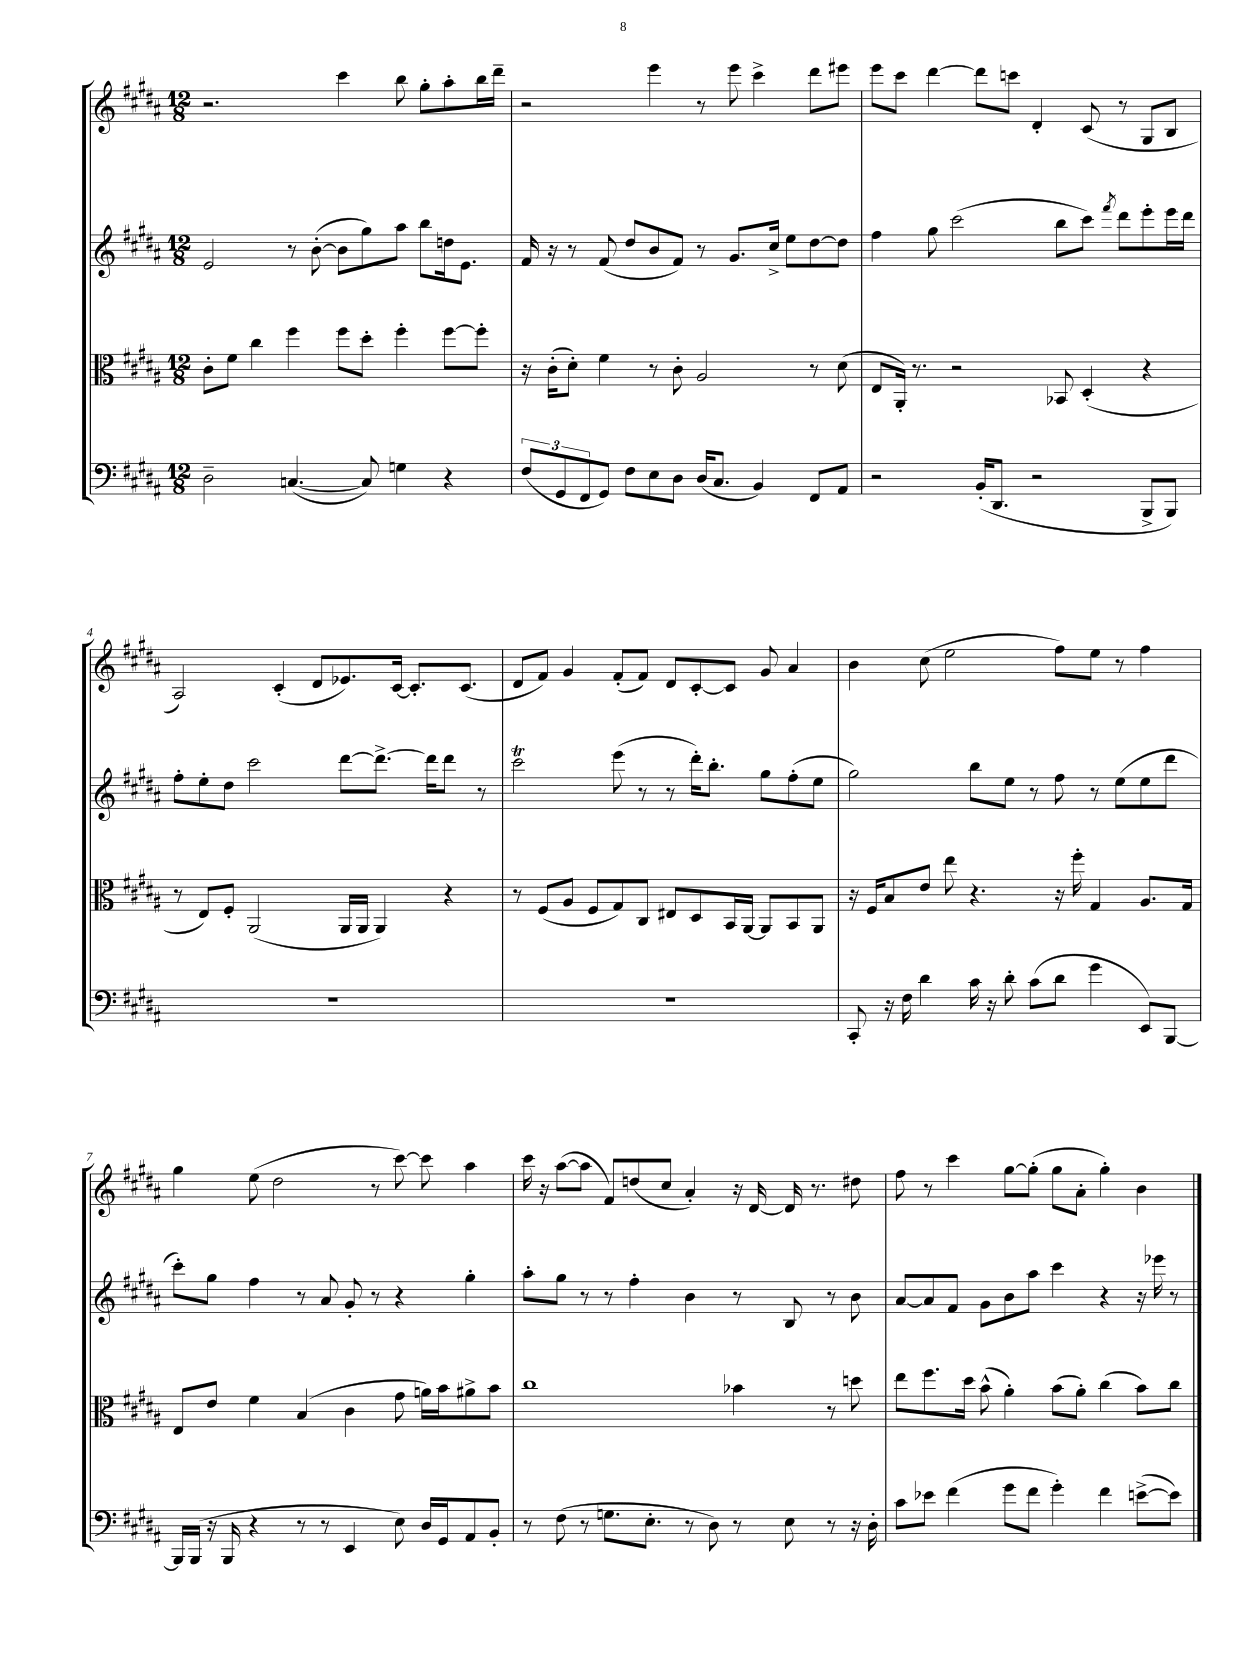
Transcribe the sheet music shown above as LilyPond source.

<<
\new StaffGroup <<
\new Staff = "s0" {
    \clef treble \key b \major \numericTimeSignature \time 12/8
    r2. cis'''4 b''8 gis''8-. ais''8-. b''16 dis'''16-- |
    r2 e'''4 r8 e'''8 cis'''4-> dis'''8 eis'''8 |
    e'''8 cis'''8 dis'''4~ dis'''8 c'''8 dis'4-. cis'8( r8 gis8 b8 |
    ais2) cis'4-.( dis'8 ees'8.) cis'16~ cis'8.-. cis'8.( |
    dis'8 fis'8) gis'4 fis'8-.( fis'8) dis'8 cis'8~-. cis'8 gis'8 ais'4 |
    b'4 cis''8( e''2 fis''8) e''8 r8 fis''4 |
    gis''4 e''8( dis''2 r8 cis'''8~) cis'''8 ais''4 |
    cis'''16 r16 ais''8~( ais''8 fis'8) d''8( cis''8 ais'4-.) r16 dis'16~ dis'16 r8. dis''8 |
    fis''8 r8 cis'''4 gis''8~ gis''8-.( gis''8 ais'8-. gis''4-.) b'4 \bar "|." |
}
\new Staff = "s1" {
    \clef treble \key b \major \numericTimeSignature \time 12/8
    e'2 r8 b'8~-.( b'8 gis''8) ais''8 b''8 d''16 e'8. |
    fis'16 r16 r8 fis'8( dis''8 b'8 fis'8) r8 gis'8. cis''16-> e''8 dis''8~ dis''8 |
    fis''4 gis''8 cis'''2( b''8 cis'''8) \acciaccatura { fis'''8 } dis'''8 e'''8-. e'''16 dis'''16 |
    fis''8-. e''8-. dis''8 cis'''2 dis'''8~ dis'''8.~-> dis'''16 dis'''8 r8 |
    cis'''2\trill e'''8( r8 r8 dis'''16-.) b''8.-. gis''8 fis''8-.( e''8 |
    gis''2) b''8 e''8 r8 fis''8 r8 e''8( e''8 dis'''8 |
    cis'''8-.) gis''8 fis''4 r8 ais'8 gis'8-. r8 r4 gis''4-. |
    ais''8-. gis''8 r8 r8 fis''4-. b'4 r8 b8 r8 b'8 |
    ais'8~ ais'8 fis'8 gis'8 b'8 ais''8 cis'''4 r4 r16 ees'''16 r8 \bar "|." |
}
\new Staff = "s2" {
    \clef alto \key b \major \numericTimeSignature \time 12/8
    cis'8-. fis'8 cis''4 fis''4 fis''8 dis''8-. fis''4-. fis''8~ fis''8-. |
    r16 cis'16-.( dis'8-.) fis'4 r8 cis'8-. ais2 r8 dis'8( |
    e8 ais,16-.) r8. r2 bes,8 dis4-.( r4 |
    r8 e8) fis8-. ais,2( ais,16 ais,16 ais,4) r4 |
    r8 fis8( ais8 fis8 gis8) cis8 eis8 dis8 b,16 ais,16~ ais,8 b,8 ais,8 |
    r16 fis16 b8 e'8 e''8 r4. r16 fis''16-. gis4 ais8. gis16 |
    e8 e'8 fis'4 b4( cis'4 gis'8 a'16) b'16 ais'8-> b'8 |
    cis''1 bes'4 r8 d''8 |
    e''8 fis''8. dis''16 b'8-^( ais'4-.) b'8( ais'8-.) cis''4( b'8) cis''8 \bar "|." |
}
\new Staff = "s3" {
    \clef bass \key b \major \numericTimeSignature \time 12/8
    dis2-- c4.~( c8) g4 r4 |
    \tuplet 3/2 { fis8( gis,8 fis,8 } gis,8) fis8 e8 dis8 dis16( cis8. b,4) fis,8 ais,8 |
    r2 b,16-.( dis,8. r2 b,,8-> b,,8) |
    R1. |
    R1. |
    cis,8-. r16 fis16 dis'4 cis'16 r16 dis'8-. cis'8( dis'8 gis'4 e,8) b,,8~ |
    b,,16 b,,16( r16 b,,16 r4 r8 r8 e,4 e8) dis16 gis,16 ais,8 b,8-. |
    r8 fis8( r8 g8. e8.-. r8 dis8) r8 e8 r8 r16 dis16-. |
    cis'8 ees'8 fis'4( gis'8 fis'8 gis'4-.) fis'4 e'8~->( e'8) \bar "|." |
}
>>
>>
